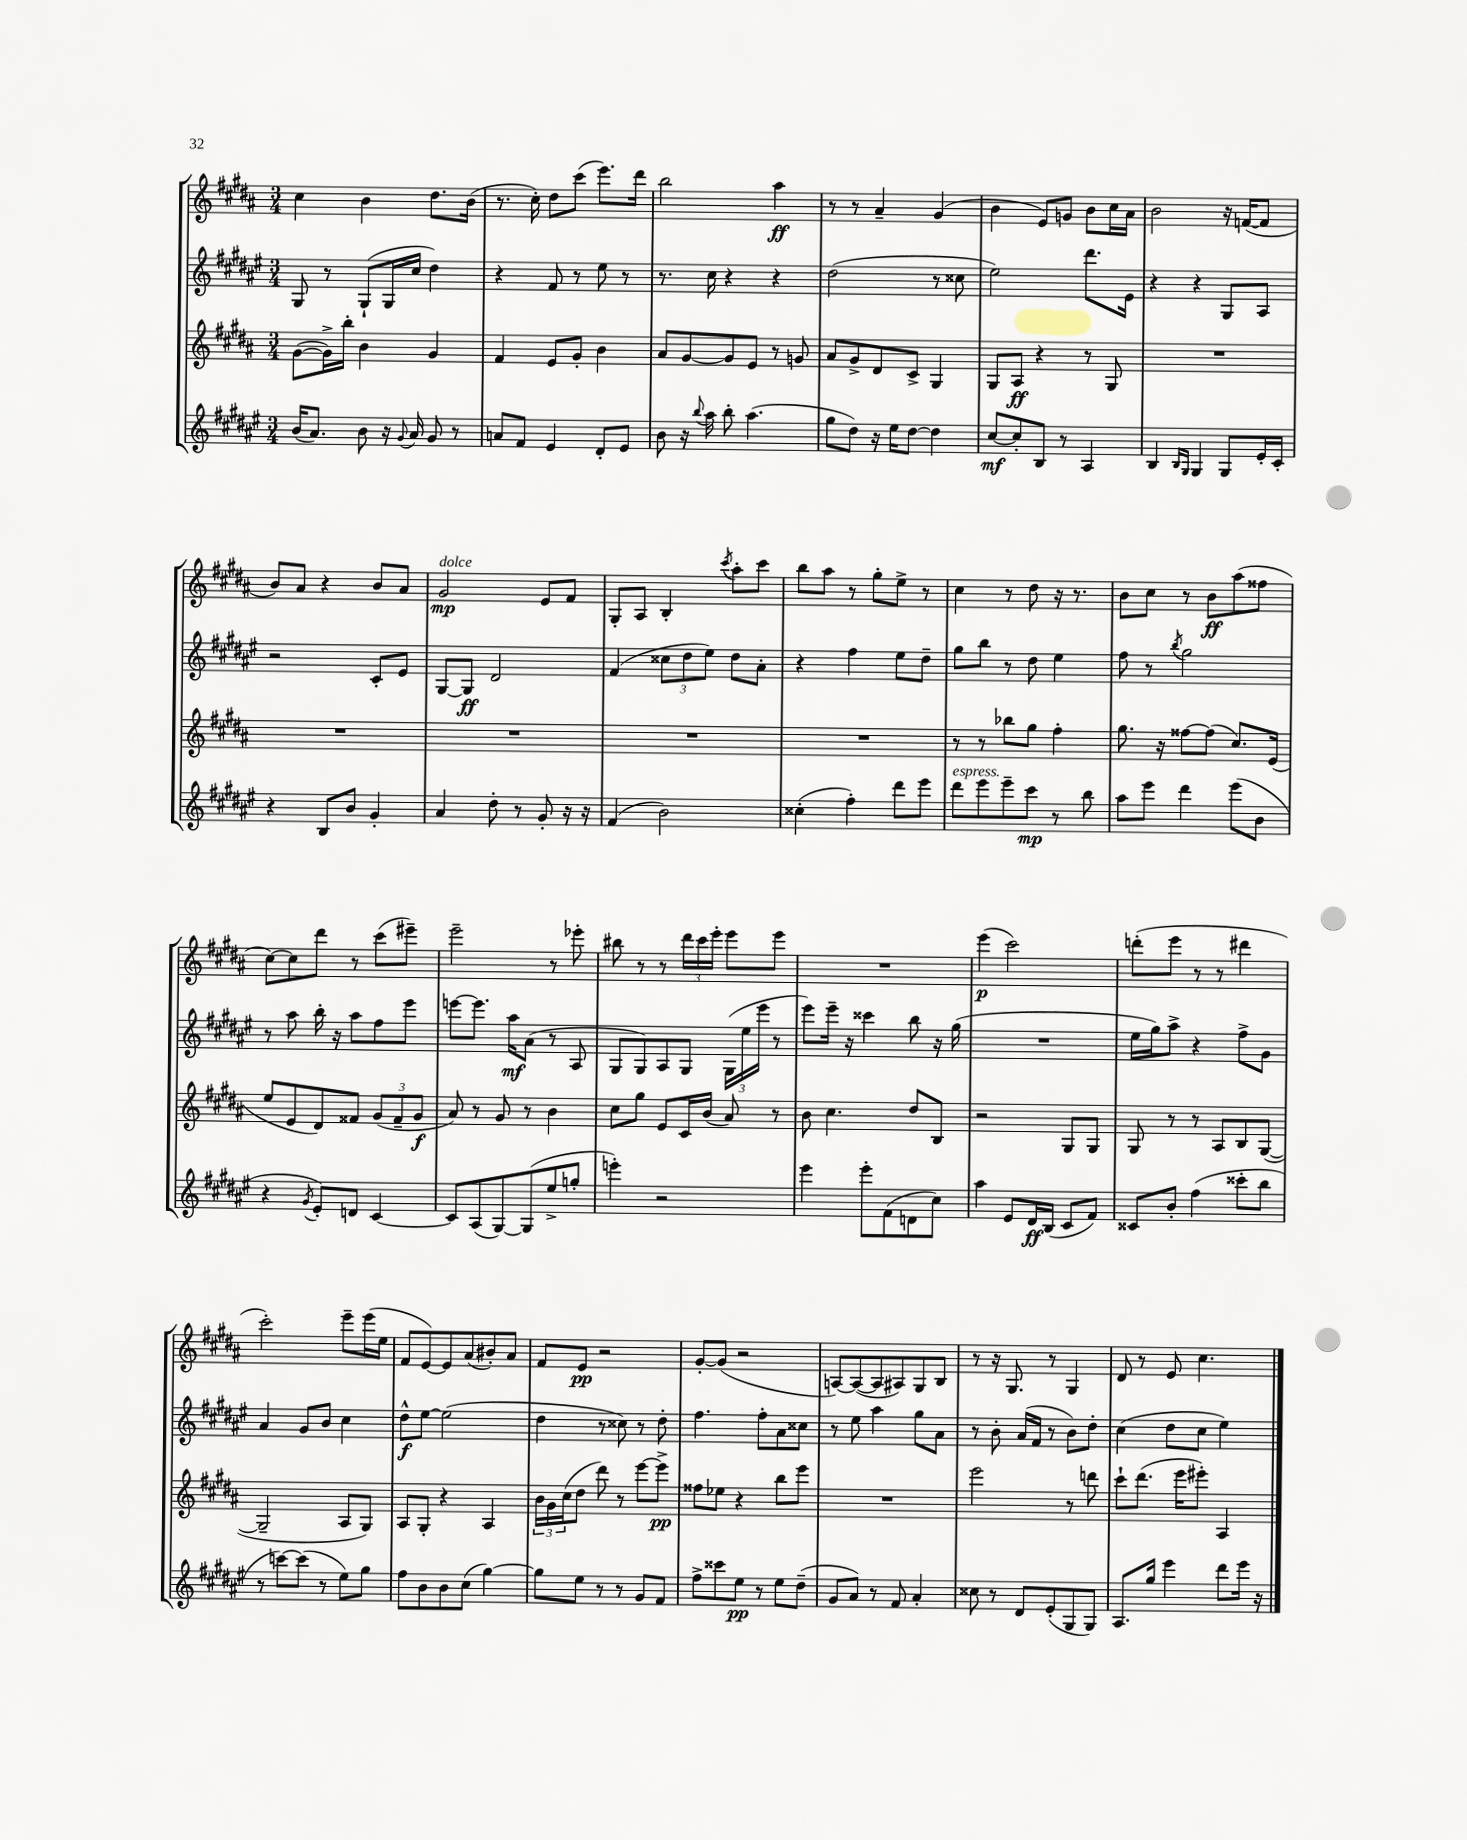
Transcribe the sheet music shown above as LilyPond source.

<<
\new StaffGroup <<
\new Staff = "s0" {
    \clef treble \key b \major \numericTimeSignature \time 3/4
    cis''4 b'4 dis''8. b'16( |
    r8. cis''16-.) dis''8 cis'''8( e'''8.) dis'''16 |
    b''2 ais''4\ff |
    r8 r8 ais'4-- gis'4( |
    b'4 e'8) g'8 b'8 cis''16 ais'16 |
    b'2 r16 f'16~( f'8 |
    b'8) ais'8 r4 b'8 ais'8 |
    gis'2\mp^\markup { \italic "dolce" } e'8 fis'8 |
    gis8-. ais8 b4-. \acciaccatura { cis'''8 } ais''8-. cis'''8 |
    b''8 ais''8 r8 gis''8-. e''8-> r8 |
    cis''4 r8 dis''8 r16 r8. |
    b'8 cis''8 r8 b'8\ff ais''8( fisis''8 |
    cis''8~) cis''8 dis'''8 r8 cis'''8( eis'''8--) |
    e'''2-- r8 ees'''8-. |
    bis''8 r8 r8 \tuplet 3/2 { dis'''16 cis'''16 e'''16-. } e'''8 e'''8 |
    R2. |
    e'''4\p( cis'''2) |
    d'''8-.( e'''8 r8 r8 dis'''4 |
    cis'''2-.) e'''8-- e'''16( e''16 |
    fis'8 e'8~) e'8 ais'8( bis'8-.) ais'8 |
    fis'8 e'8\pp r2 |
    gis'8~-. gis'8( r2 |
    a8~) a8~( a8 ais8) gis8 b8 |
    r8 r16 gis8. r8 gis4 |
    dis'8 r8 e'8 cis''4. \bar "|." |
}
\new Staff = "s1" {
    \clef treble \key fis \major \numericTimeSignature \time 3/4
    gis8 r8 gis8-!( gis16 cis''16 dis''4) |
    r4 fis'8 r8 eis''8 r8 |
    r8. cis''16 r4 r4 |
    dis''2( r8 cisis''8 |
    eis''2) dis'''8. eis'16 |
    r4 r4 gis8 ais8 |
    r2 cis'8-. eis'8 |
    gis8~ gis8\ff dis'2 |
    fis'4( \tuplet 3/2 { cisis''8 dis''8 eis''8) } dis''8 ais'8-. |
    r4 fis''4 eis''8 dis''8-- |
    gis''8 b''8 r8 dis''8 eis''4 |
    fis''8 r8 \acciaccatura { b''8 } gis''2 |
    r8 ais''8 b''16-. r16 ais''8 fis''8 eis'''8 |
    e'''8~ e'''8. ais''16\mf ais'8( r8 ais8 |
    gis8 gis8) ais8 gis8 \tuplet 3/2 { gis16( eis''16 eis'''16 } r8 |
    eis'''8) eis'''16-- r16 cisis'''4 b''8 r16 gis''16( |
    R2. |
    eis''16 gis''16) ais''8-> r4 fis''8-> gis'8 |
    ais'4 gis'8 b'8 cis''4 |
    dis''8-^\f eis''8~ eis''2( |
    dis''4 r8 cisis''8) r8 dis''8-. |
    fis''4. fis''8-. ais'8 cisis''8 |
    r8 eis''8 ais''4 gis''8 ais'8 |
    r8 b'8-. ais'16( fis'16 r8 b'8) dis''8-. |
    cis''4( dis''8 cis''8 eis''4) \bar "|." |
}
\new Staff = "s2" {
    \clef treble \key b \major \numericTimeSignature \time 3/4
    gis'8~( gis'16->) b''16-. b'4 gis'4 |
    fis'4 e'8 gis'8-. b'4 |
    ais'8 gis'8~ gis'8 e'8 r8 g'8 |
    ais'8 gis'8-> dis'8 cis'8-> gis4 |
    gis8 ais8\ff r4 r8 gis8 |
    R2. |
    R2. |
    R2. |
    R2. |
    R2. |
    r8 r8 bes''8 gis''8 fis''4-. |
    gis''8. r16 fisis''8~ fisis''8( cis''8.) e'16( |
    e''8 e'8 dis'8) fisis'8 \tuplet 3/2 { gis'8( fisis'8-- gis'8\f } |
    ais'8) r8 gis'8 r8 b'4 |
    cis''8 gis''8 e'8 cis'16 b'16( ais'8) r8 |
    b'8 cis''4. dis''8 b8 |
    r2 gis8 gis8 |
    gis8 r8 r8 ais8 b8 gis8~( |
    gis2-- ais8 gis8) |
    ais8 gis8-. r4 ais4 |
    \tuplet 3/2 { b'16 gis'16 cis''16( } dis''8 dis'''8) r8 e'''8~ e'''8->\pp |
    fisis''8 ees''8 r4 b''8 e'''8 |
    R2. |
    e'''2 r8 d'''8 |
    cis'''8-! dis'''8.( e'''16 eis'''8-.) ais4 \bar "|." |
}
\new Staff = "s3" {
    \clef treble \key fis \major \numericTimeSignature \time 3/4
    b'16( ais'8.) b'8 r16 \appoggiatura { gis'8 } ais'16 gis'8 r8 |
    a'8 fis'8 eis'4 dis'8-. eis'8 |
    b'8 r16 \appoggiatura { b''8 } ais''16 b''8-. ais''4.( |
    gis''8 dis''8) r16 eis''16 dis''8~ dis''4 |
    cis''8~\mf cis''8-. b8 r8 ais4 |
    b4 \grace { b16 gis16 } gis4 gis8 eis'16-. cis'16-. |
    r4 b8 b'8 gis'4-. |
    ais'4 dis''8-. r8 gis'8-. r16 r16 |
    fis'4( b'2) |
    cisis''4-.( fis''4-.) dis'''8 eis'''8 |
    dis'''8^\markup { \italic "espress." } eis'''8 eis'''8-- cis'''8\mp r8 b''8 |
    ais''8 eis'''8 dis'''4 eis'''8( b'8 |
    r4 \acciaccatura { gis'8 } eis'8-.) d'8 cis'4~ |
    cis'8 ais8( gis8~) gis8( eis''8-> g''8-. |
    e'''4-.) r2 |
    eis'''4 eis'''8-. fis'8( d'8 cis''8) |
    ais''4 eis'8 dis'16\ff b16( cis'8 fis'8) |
    cisis'8 b'8-. fis''4( cisis'''8-. b''8 |
    r8 c'''8~) c'''8( r8 eis''8) gis''8 |
    fis''8 b'8 b'8 cis''8( gis''4~) |
    gis''8 eis''8 r8 r8 gis'8 fis'8 |
    fis''8-> cisis'''8 eis''8\pp r8 eis''8 dis''8--( |
    gis'8 ais'8) r8 fis'8 ais'4-. |
    cisis''8 r8 dis'8 eis'8-.( gis8 gis8) |
    ais8. gis''16 eis'''4 dis'''8 eis'''16 r16 \bar "|." |
}
>>
>>
\layout { \context { \Score \remove "Bar_number_engraver" } }
